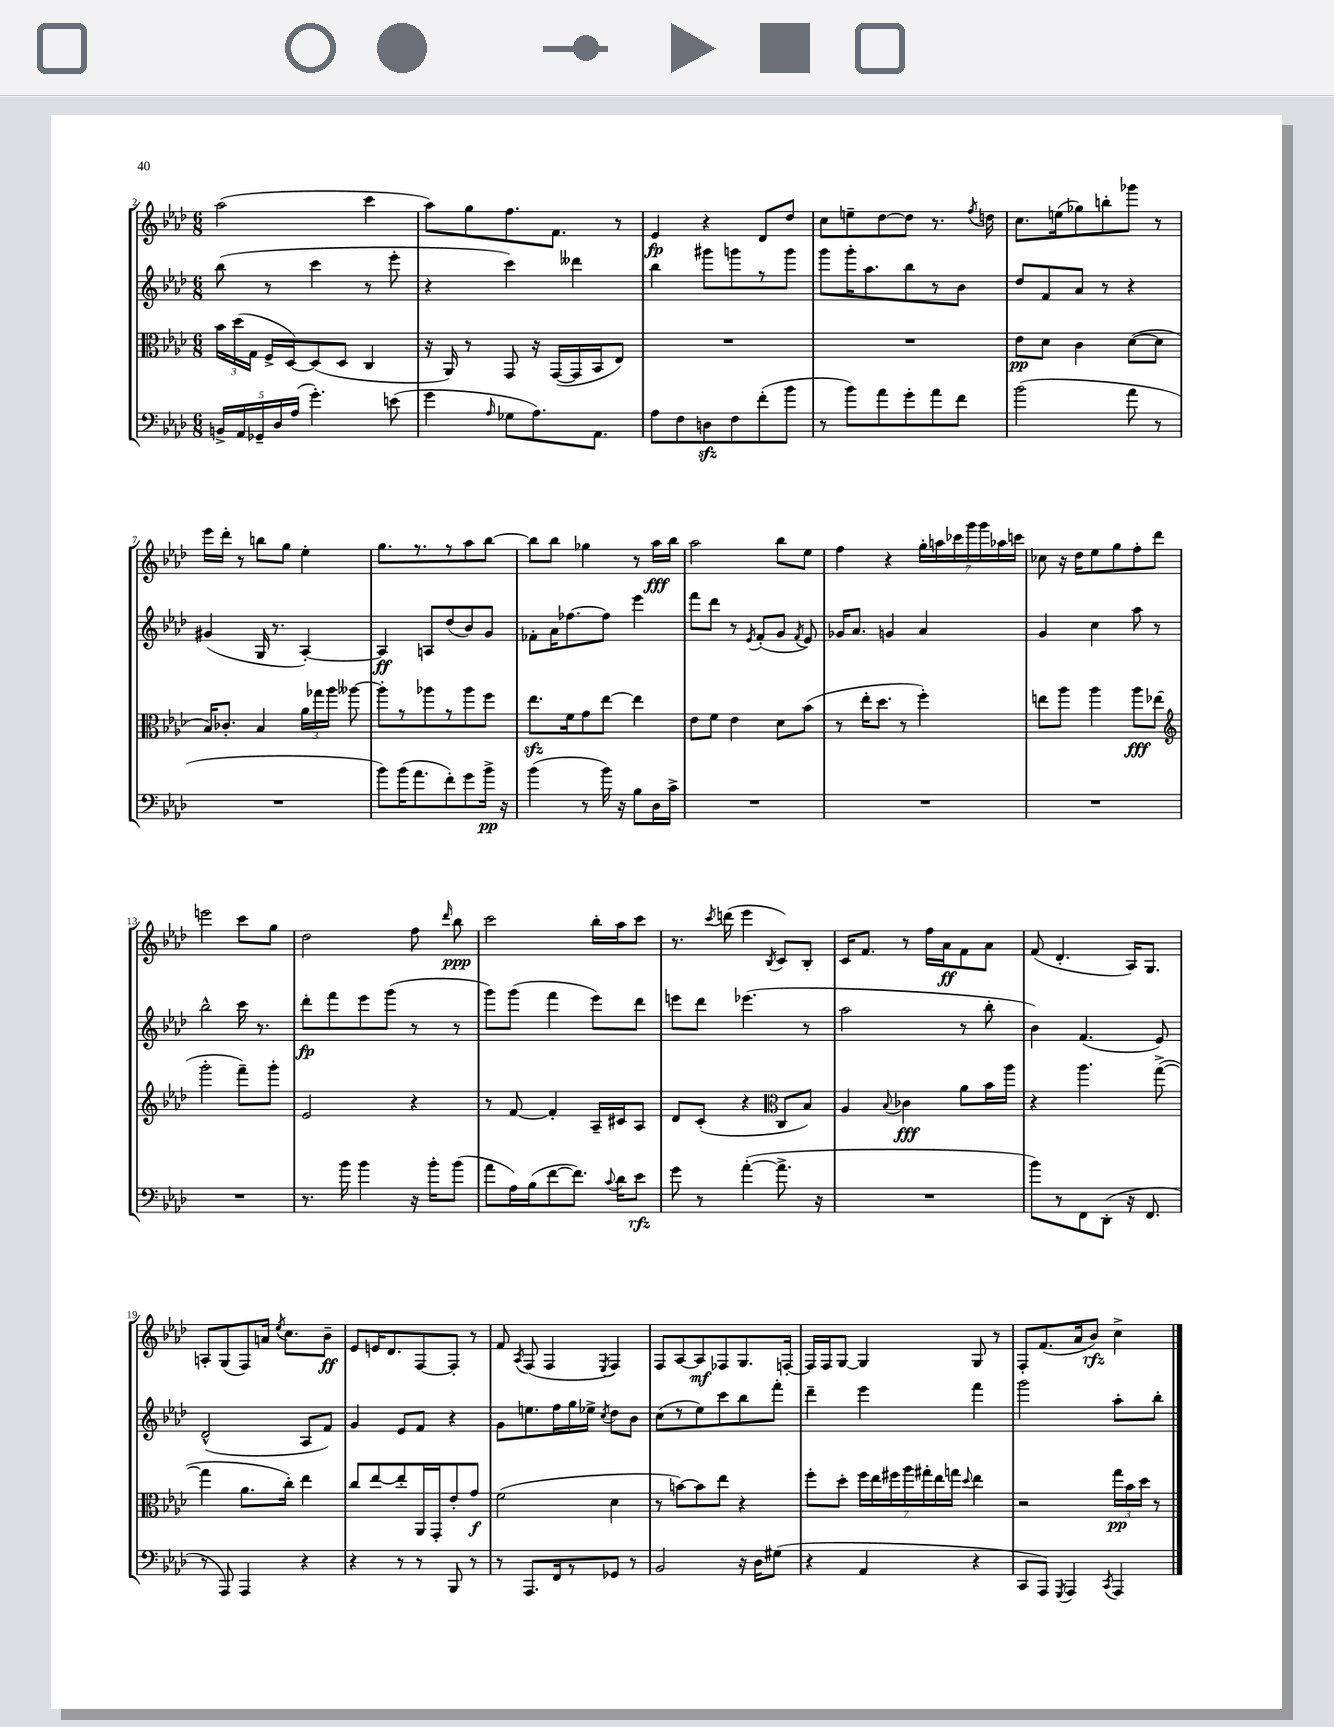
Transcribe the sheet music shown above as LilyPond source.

<<
\new StaffGroup <<
\new Staff = "s0" {
    \clef treble \key aes \major \numericTimeSignature \time 6/8
    \autoBeamOff aes''2( c'''4 |
    aes''8[) g''8 f''8. f'8.] r8 |
    ees'4\fp r4 des'8[ des''8] |
    c''8[ e''8-- des''8~ des''8] r8. \acciaccatura { f''8 } d''16 |
    c''8.[ e''16( ges''8) b''8-. ges'''8] r8 |
    ees'''16[ des'''16]-. r8 b''8[ g''8] ees''4-. |
    g''8.[ r8. r8 aes''8 bes''8]~ |
    bes''8[ bes''8] ges''4 r8 aes''16[\fff bes''16] |
    aes''2 bes''8[ ees''8] |
    f''4 r4 \tuplet 7/4 { g''16[-. a''16 ces'''16 g'''16 g'''16 aes''16 c'''16] } |
    ces''8 r16 des''16[ ees''8 g''8 f''8-. des'''8] |
    e'''2 c'''8[ g''8] |
    des''2 f''8 \grace { des'''16 } bes''8\ppp |
    c'''2 bes''16[-. aes''16 c'''8] |
    r8. \acciaccatura { c'''8 } d'''16( ees'''4 \acciaccatura { bes8 } c'8[) bes8]-. |
    c'16[ f'8.] r8 f''16[ aes'16\ff f'8 aes'8] |
    f'8( des'4.-. aes16[) g8.] |
    a8[-. g8( f8) a'16] \acciaccatura { ees''8 } c''8.[ bes'8]--\ff |
    ees'8[ e'16 des'8. f8~ f8]-. r8 |
    f'8 \acciaccatura { aes8 } f8( f4 \acciaccatura { ees8 } f4) |
    f8[ aes8~ aes8\mf fes8 g8. f16]~-. |
    f16[ f16 g8]~ g4 g8 r8 |
    f8[-. f'8.( aes'16 bes'8]\rfz) c''4-> \bar "|." |
}
\new Staff = "s1" {
    \clef treble \key aes \major \numericTimeSignature \time 6/8
    \autoBeamOff bes''8( r8 c'''4 r8 ees'''8-. |
    r4 c'''4) deses'''4 |
    bes''4 gis'''8[ g'''8 r8 g'''8] |
    g'''8[ g'''16-. aes''8. bes''8 r8 bes'8] |
    des''8[ f'8 aes'8] r8 r4 |
    gis'4( g16 r8. aes4~-.) |
    aes4\ff a8[ des''8( bes'8) g'8] |
    fes'8[-. aes'16 fes''8.~ fes''8] ees'''4 |
    f'''8[ des'''8] r8 \acciaccatura { ees'8 } f'8[-.( g'8] \acciaccatura { f'8 } ees'8) |
    ges'16[ aes'8.] g'4 aes'4 |
    g'4 c''4 aes''8 r8 |
    bes''2-^ c'''16 r8. |
    des'''8[-.\fp f'''8 ees'''8 g'''8]( r8 r8 |
    g'''8[) g'''8]( f'''4 ees'''8[) des'''8] |
    e'''8[ des'''8] ees'''4.( r8 |
    aes''2 r8 bes''8-. |
    bes'4) f'4.( ees'8) |
    des'2-^( aes8[ f'8]) |
    g'4 ees'8[ f'8] r4 |
    g'8[ e''8. f''16 g''16 ees''16]-> \acciaccatura { c''8 } des''8[ bes'8] |
    c''8[( r8 ees''8) c'''8 bes''8 f'''8]-. |
    des'''4-- ees'''4 f'''4 |
    g'''2 aes''8[-. bes''8]-. \bar "|." |
}
\new Staff = "s2" {
    \clef alto \key aes \major \numericTimeSignature \time 6/8
    \autoBeamOff \tuplet 3/2 { bes'16[ des''16( g16] } f16[-> des16~) des8( des8] c4 |
    r16 aes,16) r8 g,8 r16 g,16[~( g,16 bes,16 ees8]) |
    R2. |
    R2. |
    ees'8[\pp des'8] c'4 des'8[~( des'8] |
    bes16[) ces'8.]-. bes4 \tuplet 3/2 { aes'16[ ges''16 aes''16] } aeses''8~ |
    aeses''8[-. r8 aes''8 r8 aes''8 f''8] |
    ees''8.[\sfz f'16 g'8 ees''8]~ ees''4 |
    ees'8[ f'8] ees'4 des'8[ bes'8]( |
    r8 ees''16[-. des''8.] r8 f''4-.) |
    e''8[ aes''8] aes''4 aes''8[\fff ees''8]( |
    \clef treble g'''2-. f'''8[--) g'''8]-. |
    ees'2 r4 |
    r8 f'8~ f'4-. aes16[-- cis'16 aes8] |
    des'8[ c'8]-.( r4 \clef alto c8[ bes8]) |
    aes4 \appoggiatura { bes8 } ces'4\fff aes'8[ bes'16 aes''16] |
    r4 aes''4. g''8~->( |
    g''4 aes'8.[ c''16]-.) ees''4 |
    c''8[ ees''8~ ees''8-. aes,16 g,16-. ees'8-. g'8]\f |
    f'2( des'4 |
    r8 b'8[~) b'8 ees''8] r4 |
    f''8[-. des''8]-. \tuplet 7/4 { f''16[ ees''16 fis''16 aes''16 gis''16-. ees''16 g''16] } \appoggiatura { des''8 } ees''4 |
    r2 \tuplet 3/2 { g''16[\pp bes'16 des''16] } r8 \bar "|." |
}
\new Staff = "s3" {
    \clef bass \key aes \major \numericTimeSignature \time 6/8
    \autoBeamOff \tuplet 5/4 { b,16[-> aes,16 ges,16-- des16 aes16]( } g'4.-.) e'8( |
    g'4 \grace { aes16 } ges8[ aes8.) aes,8.] |
    aes8[ f8 d8\sfz f8 f'8-.( bes'8] |
    r8 bes'8[) aes'8 g'8-. aes'8 f'8] |
    bes'2( aes'8 r8 |
    R2. |
    bes'8[) bes'16( aes'8. f'8-.) g'8 bes'16]->\pp r16 |
    bes'4( r8 bes'16) r16 bes8[ des16 c'16]-> |
    R2. |
    R2. |
    R2. |
    R2. |
    r8. bes'16 bes'4 r16 bes'16[-. bes'8]( |
    aes'8[ aes16) bes16( f'8~ f'8.]) \appoggiatura { c'8 } des'16[ ees'8]\rfz |
    g'8 r8 aes'4~-.( aes'8.-> r16 |
    R2. |
    bes'8[) r8 f,8 des,8]-.( r16 f,8. |
    r8 aes,,8) aes,,4 r4 |
    r4 r8 r8 bes,,8 r8 |
    r8 aes,,8.[ f,16 r8 ges,8] r8 |
    bes,2 r16 des16[ gis8]( |
    r4 aes,4 r4 |
    c,8[ aes,,8]) \acciaccatura { g,,8 } aes,,4 \acciaccatura { c,8 } aes,,4 \bar "|." |
}
>>
>>
\layout { \context { \Score currentBarNumber = #2 } }
